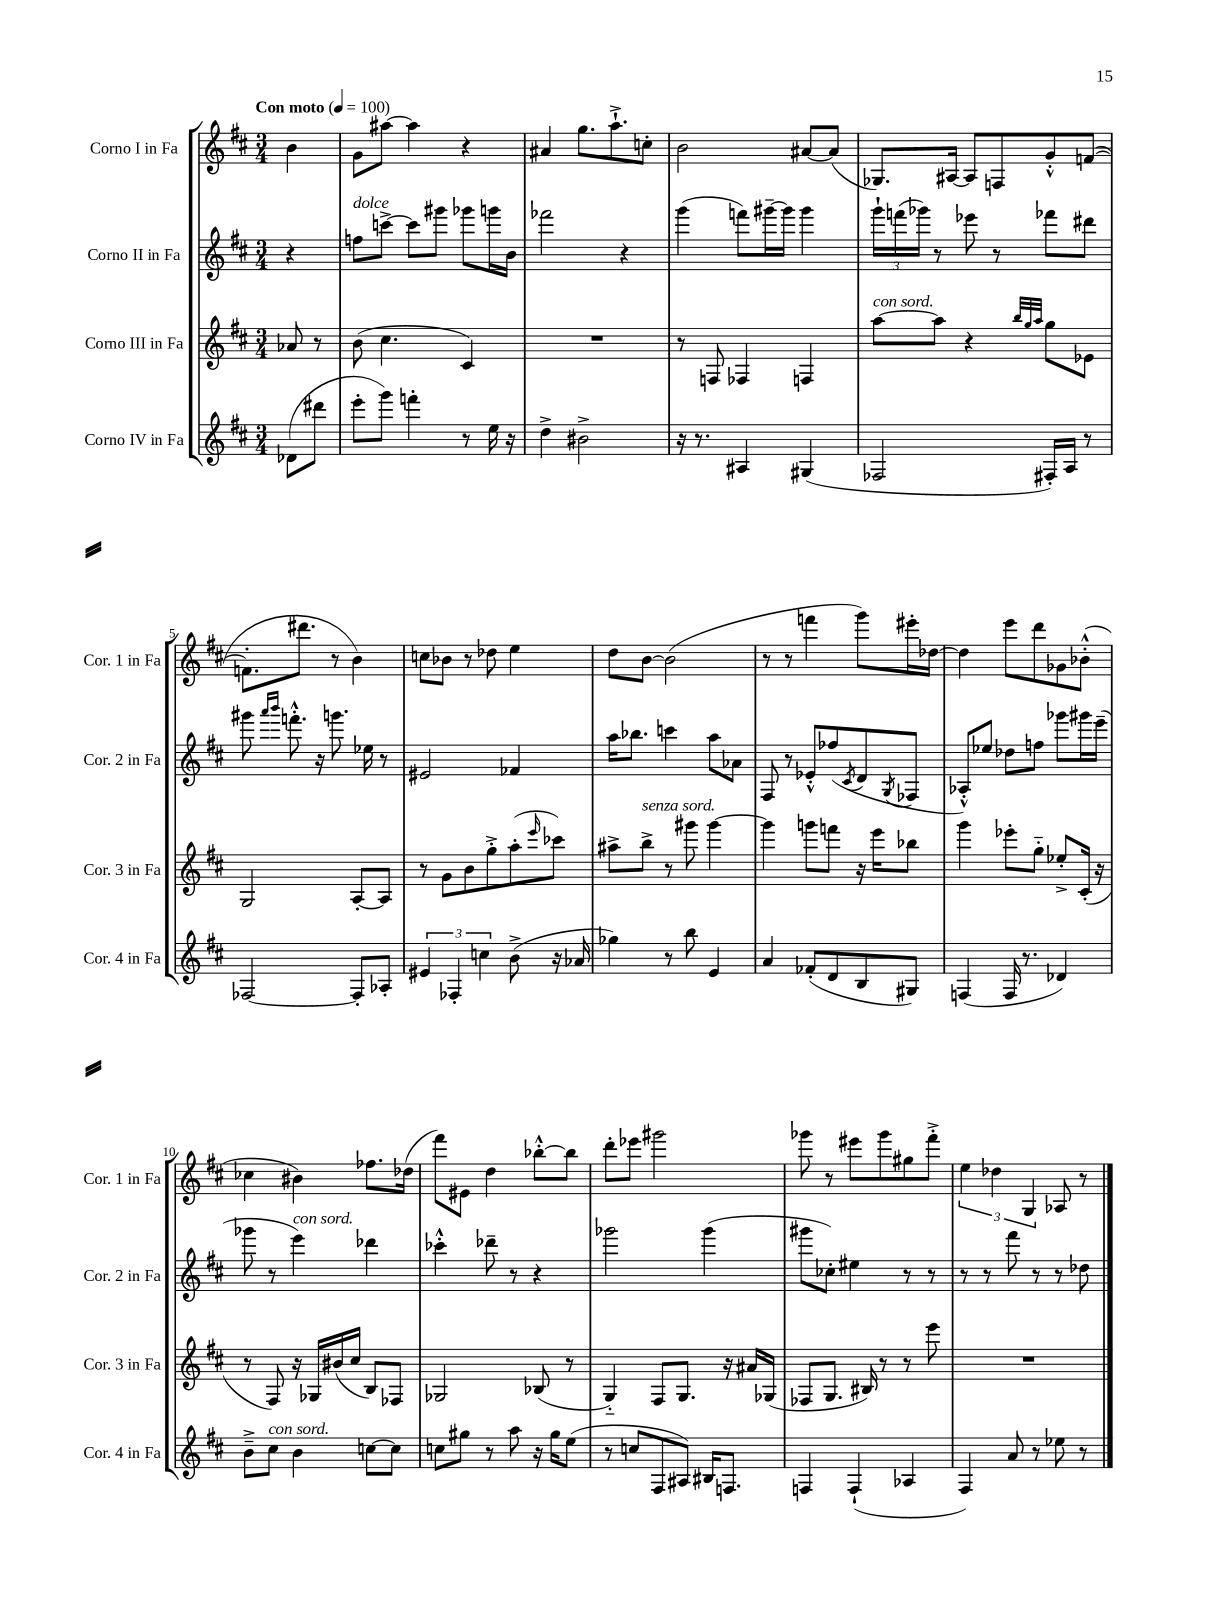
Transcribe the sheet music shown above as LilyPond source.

<<
\new StaffGroup <<
\new Staff = "s0" \with { instrumentName = "Corno I in Fa" shortInstrumentName = "Cor. 1 in Fa" } {
    \clef treble \key d \major \numericTimeSignature \time 3/4 \partial 4 \tempo "Con moto" 4 = 100
    b'4 |
    g'8 ais''8~ ais''4 r4 |
    ais'4 g''8. a''8.-!-> c''8-. |
    b'2 ais'8~ ais'8( |
    ges8.) ais16~ ais8 f8 g'8-.-^ f'8~( |
    f'8.-. dis'''8. r8 b'4) |
    c''8 bes'8 r8 des''8 e''4 |
    d''8 b'8~ b'2( |
    r8 r8 f'''4 g'''8) eis'''16-. des''16~ |
    des''4 e'''8 d'''8 ges'8 bes'8-.-^( |
    ces''4 bis'4) fes''8. des''16( |
    fis'''8) eis'8 d''4 bes''8~-.-^ bes''8 |
    d'''8-. ees'''8 gis'''2 |
    ges'''8 r8 eis'''8 ges'''8 gis''8 fis'''8-.-> |
    \tuplet 3/2 { e''4 des''4 g4 } aes8 r8 \bar "|." |
}
\new Staff = "s1" \with { instrumentName = "Corno II in Fa" shortInstrumentName = "Cor. 2 in Fa" } {
    \clef treble \key d \major \numericTimeSignature \time 3/4 \partial 4
    r4 |
    f''8^\markup { \italic "dolce" } c'''8~-> c'''8 gis'''8 ges'''8 g'''16 b'16 |
    fes'''2 r4 |
    g'''4( f'''8) gis'''16~-- gis'''16 gis'''4 |
    \tuplet 3/2 { g'''16-! f'''16( ges'''16) } r8 ees'''8 r8 fes'''8 dis'''8 |
    gis'''8 \grace { a'''16 b'''16 } f'''8.-.-^ r16 g'''8. ees''16 r8 |
    eis'2 fes'4 |
    a''16 bes''8. c'''4 a''8 aes'8 |
    fis8 r8 ees'8-.-^ fes''8( \acciaccatura { cis'8 } d'8 \acciaccatura { g8 } fes8 |
    aes8-.-^) ees''8 des''8 f''8 ges'''8 gis'''16 e'''16--( |
    ges'''8 r8 e'''4^\markup { \italic "con sord." }) des'''4 |
    ces'''4-.-^ des'''8-- r8 r4 |
    ges'''2 ges'''4( |
    gis'''8 ces''8-.) eis''4 r8 r8 |
    r8 r8 fis'''8 r8 r8 des''8 \bar "|." |
}
\new Staff = "s2" \with { instrumentName = "Corno III in Fa" shortInstrumentName = "Cor. 3 in Fa" } {
    \clef treble \key d \major \numericTimeSignature \time 3/4 \partial 4
    aes'8 r8 |
    b'8( cis''4. cis'4) |
    R2. |
    r8 f8 fes4 f4 |
    a''8~^\markup { \italic "con sord." } a''8 r4 \grace { b''32 g''32 a''32 } g''8 ees'8 |
    g2 a8~-. a8 |
    r8 g'8 b'8 g''8-.-> a''8-.( \grace { e'''16 } ces'''8) |
    ais''8-> b''8->^\markup { \italic "senza sord." } r8 gis'''8 gis'''4~ |
    gis'''4 g'''8 f'''8 r16 e'''16 bes''8 |
    g'''4 ees'''8-. g''8-_ ees''8-.-> cis'16-.( r16 |
    r8 fis8) r16 ges16 bis'16( cis''16 b8) fes8 |
    ges2 bes8( r8 |
    g4-_) fis8 g8. r16 ais'16 ges16( |
    fes8 g8. bis16) r8 r8 e'''8 |
    R2. \bar "|." |
}
\new Staff = "s3" \with { instrumentName = "Corno IV in Fa" shortInstrumentName = "Cor. 4 in Fa" } {
    \clef treble \key d \major \numericTimeSignature \time 3/4 \partial 4
    des'8( dis'''8 |
    e'''8-. g'''8) f'''4-. r8 e''16 r16 |
    d''4-> bis'2-> |
    r16 r8. ais4 gis4( |
    fes2 fis16-.) a16 r8 |
    fes2~ fes8-. aes8-. |
    \tuplet 3/2 { eis'4 fes4-. c''4 } b'8->( r16 aes'16 |
    ges''4) r8 b''8 e'4 |
    a'4 fes'8-.( d'8 b8 gis8) |
    f4( f16 r8. des'4) |
    b'8---> cis''8^\markup { \italic "con sord." } b'4 c''8~ c''8 |
    c''8 gis''8 r8 a''8 r16 gis''16 e''8( |
    r8 c''8 fis8 ais8) bis16 f8. |
    f4 f4-!( aes4 |
    fis4) a'8 r8 ees''8 r8 \bar "|." |
}
>>
>>
